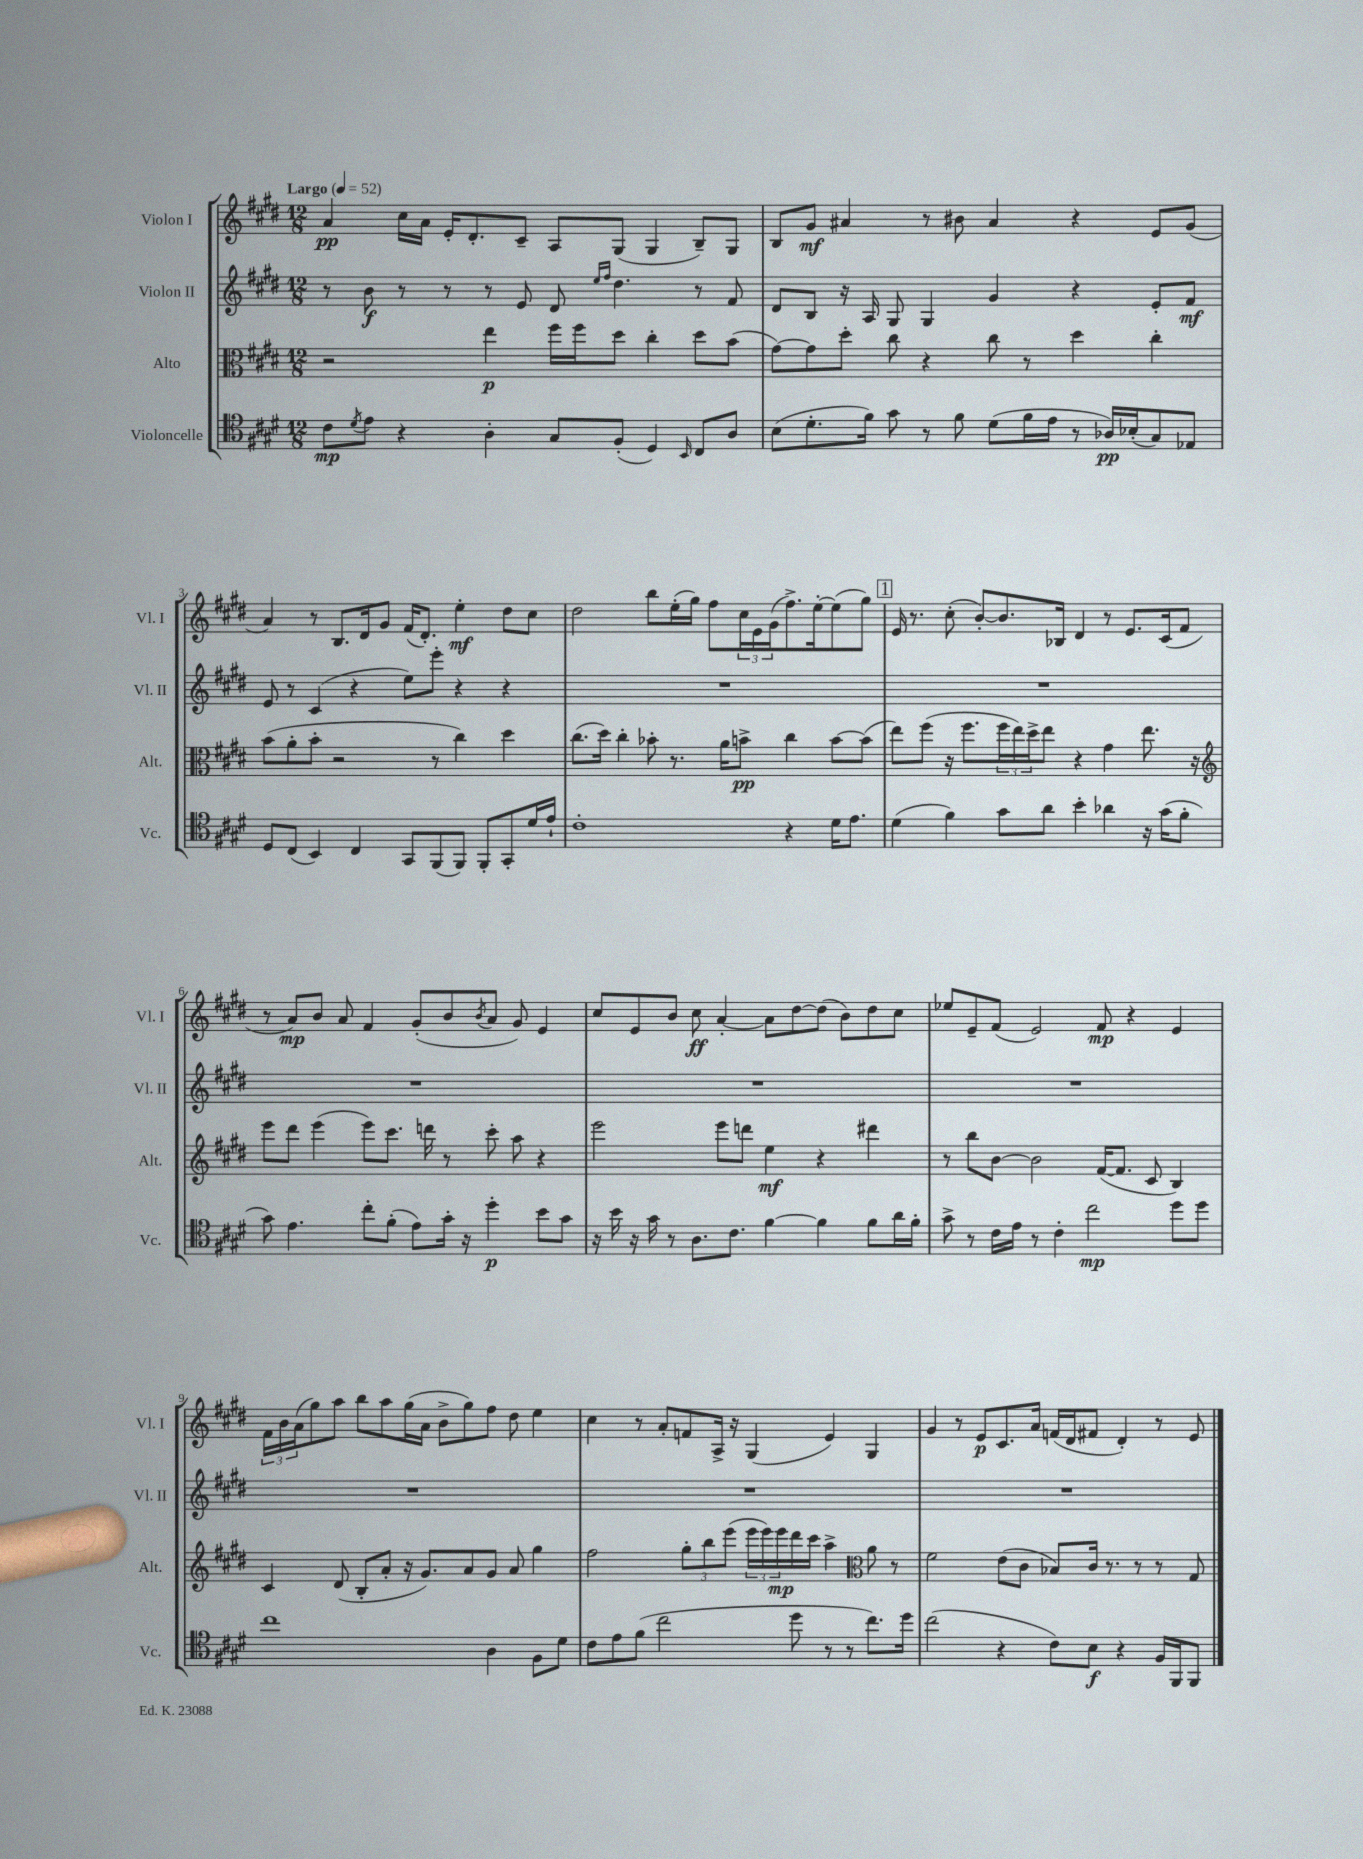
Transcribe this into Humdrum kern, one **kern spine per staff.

**kern	**kern	**kern	**kern
*staff4	*staff3	*staff2	*staff1
*clefC4	*clefC3	*clefG2	*clefG2
*k[f#c#g#d#]	*k[f#c#g#d#]	*k[f#c#g#d#]	*k[f#c#g#d#]
*M12/8	*M12/8	*M12/8	*M12/8
*MM52	*MM52	*MM52	*MM52
8c#\L	2r	8r	4a/
8qd#/	.	.	.
8e\J	.	8b\	.
4r	.	8r	16cc#\LL
.	.	.	16a\JJ
.	.	8r	16e'/LK
.	.	.	8.d#'/
4A'\	4ee\	8r	.
.	.	8e/	8c#~/J
8G#/L	16ff#\LL	8d#/	8A/L
.	16ff#\J	.	.
.	.	16qqee/LL	.
.	.	16qqff#/JJ	.
(8F#'/J	8dd#\J	4.dd#\	(8G#/J
4D#/)	4cc#'\	.	4G#/
16qqBB/	.	.	.
8C#/L	8dd#\L	8r	8B~/L)
8A/J	(8b\J	8f#/	8G#/J
=	=	=	=
(8B\L	[8g#\L)	8d#/L	8B/L
8.d#'\	8g#\]	8B/J	8g#/J
.	8dd#'\J	16r	4a#/
16f#\Jk)	.	16A/	.
8g#\	8cc#\	8G#/	.
8r	4r	4G#/	8r
8f#\	.	.	8b#\
(8d#\L	8cc#\	4g#/	4a#/
16f#\L	8r	.	.
16e\JJ	.	.	.
8r	4dd#\	4r	4r
16A-/LL)	.	.	.
(16B-'/J	.	.	.
8G#/)	4cc#'\	8e'/L	8e/L
8E-/J	.	8f#/J	(8g#/J
=	=	=	=
8D#/L	(8b\L	8e/	4a/)
(8C#/J	8a'\	8r	.
4BB/)	8b'\J	(4c#/	8r
.	2r	.	8.B/L
4C#/	.	4r	.
.	.	.	16d#/k
.	.	.	8g#/J
8GG#/L	.	8ee\L)	(16f#/LK
.	.	.	8.d#'/J)
(8FF#/	8r	8eee'\J	.
8FF#/J)	4cc#\)	4r	4ee'\
8FF#'/L	.	.	.
8GG#'/	4dd#\	4r	8dd#\L
16d#/L	.	.	8cc#\J
16e`/JJ	.	.	.
=	=	=	=
1c#'	(8.cc#\L	1.r	2dd#\
.	16dd#\Jk)	.	.
.	4cc#'\	.	.
.	8b-'\	.	8bb\L
.	8.r	.	(16ee'\L
.	.	.	16gg#\JJ)
.	.	.	8ff#\L
.	16a\LK	.	.
.	8b^\J	.	24cc#\L
.	.	.	24e\
.	.	.	(24g#\J
4r	4cc#\	.	8.ff#^\)
.	.	.	[16ee'\k
16d#\LK	[8b\L	.	(8ee\]
8.e\J	.	.	.
.	(8b\]J	.	8gg#\J)
=	=	=	=
(4d#\	8ee\L)	1.r	16e/
.	.	.	8.r
.	(8ff#\J	.	.
4f#\)	16r	.	(8cc#'\
.	8.ff#\L	.	.
.	.	.	[8b'/L)
8g#\L	24ff#\L	.	8.b/]
.	24ee\)	.	.
.	24dd#^\J	.	.
8a\J	8ee\J	.	.
.	.	.	16B-/Jk
4b'\	4r	.	4d#/
4a-\	4g#\	.	8r
.	.	.	8.e/L
16r	8.ee\	.	.
(16g#\LK	.	.	(16c#/k
8f#'\J	.	.	8f#/J
.	16r	.	.
=	=	=	=
*	*clefG2	*	*
8g#\)	8eee\L	1.r	8r
4.e\	8ddd#\J	.	8a/L)
.	(4eee\	.	8b/J
.	.	.	8a/
8cc#'\L	8eee\L)	.	4f#/
(8f#'\J	8.ccc#\J	.	.
8e\L)	.	.	(8g#'/L
.	16ddd\	.	.
16g#'\Jk	8r	.	8b/
16r	.	.	.
.	.	.	8qb/
4dd#'\	8ccc#'\	.	8a/J
.	8aa\	.	8g#/)
8b\L	4r	.	4e/
8g#\J	.	.	.
=	=	=	=
16r	2eee\	1.r	8cc#/L
16b\	.	.	.
16r	.	.	8e/
16g#\	.	.	.
8r	.	.	8b/J
8.A\L	.	.	8cc#\
.	8eee\L	.	[4a'/
8.c#\J	.	.	.
.	8ddd\J	.	.
[4f#\	4ee\	.	8a\]L
.	.	.	[8dd#\
4f#\]	4r	.	(8dd#\]J
.	.	.	8b\L)
8f#\L	4ddd#\	.	8dd#\
16a\L	.	.	8cc#\J
16f#'\JJ	.	.	.
=	=	=	=
8g#^\	8r	1.r	8ee-/L
8r	8bb\L	.	8e~/
16c#\LL	[8b\J	.	(8f#/J
16e\JJ	.	.	.
8r	2b\]	.	2e/)
4c#'\	.	.	.
2cc#\	.	.	.
.	([16f#/LK	.	8f#/
.	8.f#/]J	.	.
.	.	.	4r
.	8c#/	.	.
8dd#\L	4B/)	.	4e/
8dd#\J	.	.	.
=	=	=	=
1cc#	4c#/	1.r	24f#\LL
.	.	.	24b\
.	.	.	(24a\J
.	.	.	8gg#\)
.	(8d#/	.	8aa\J
.	8B'/L	.	8bb\L
.	8a'/J	.	8aa\
.	16r	.	(16gg#\L
.	8.g#/L)	.	16a\JJ
.	.	.	8b^\L
.	8a/	.	8gg#\)
4A\	8g#/J	.	8ff#\J
.	8a/	.	8dd#\
8F#\L	4gg#\	.	4ee\
8d#\J	.	.	.
=	=	=	=
8c#\L	2ff#\	1.r	4cc#\
8e\	.	.	.
(8f#\J	.	.	8r
2cc#\	.	.	8a'/L
.	12gg#'\L	.	8f/
.	12bb\	.	.
.	.	.	16A^/Jk
.	(12eee\J	.	.
.	.	.	16r
.	24eee\LL	.	(4G#/
.	24eee\)	.	.
.	24eee\	.	.
8dd#\	16ddd#\	.	.
.	16ccc#\JJ	.	.
8r	4aa^\	.	4e/)
8r	.	.	.
*	*clefC3	*	*
8.cc#\L)	8a\	.	4G#/
.	8r	.	.
16dd#\Jk	.	.	.
=	=	=	=
(2cc#\	2f#\	1.r	4g#/
.	.	.	8r
.	.	.	8e/L
4r	(8e\L	.	8.c#/
.	8c#\J	.	.
.	.	.	16a/Jk
8c#\L)	8B-/L)	.	(16f/LL
.	.	.	16d#/J
8B\J	16c#/Jk	.	8f#/J
.	8.r	.	.
4r	.	.	4d#'/)
.	8r	.	.
16F#/LL	8r	.	8r
16FF#/J	.	.	.
8FF#/J	8G#/	.	8e/
==	==	==	==
*-	*-	*-	*-
